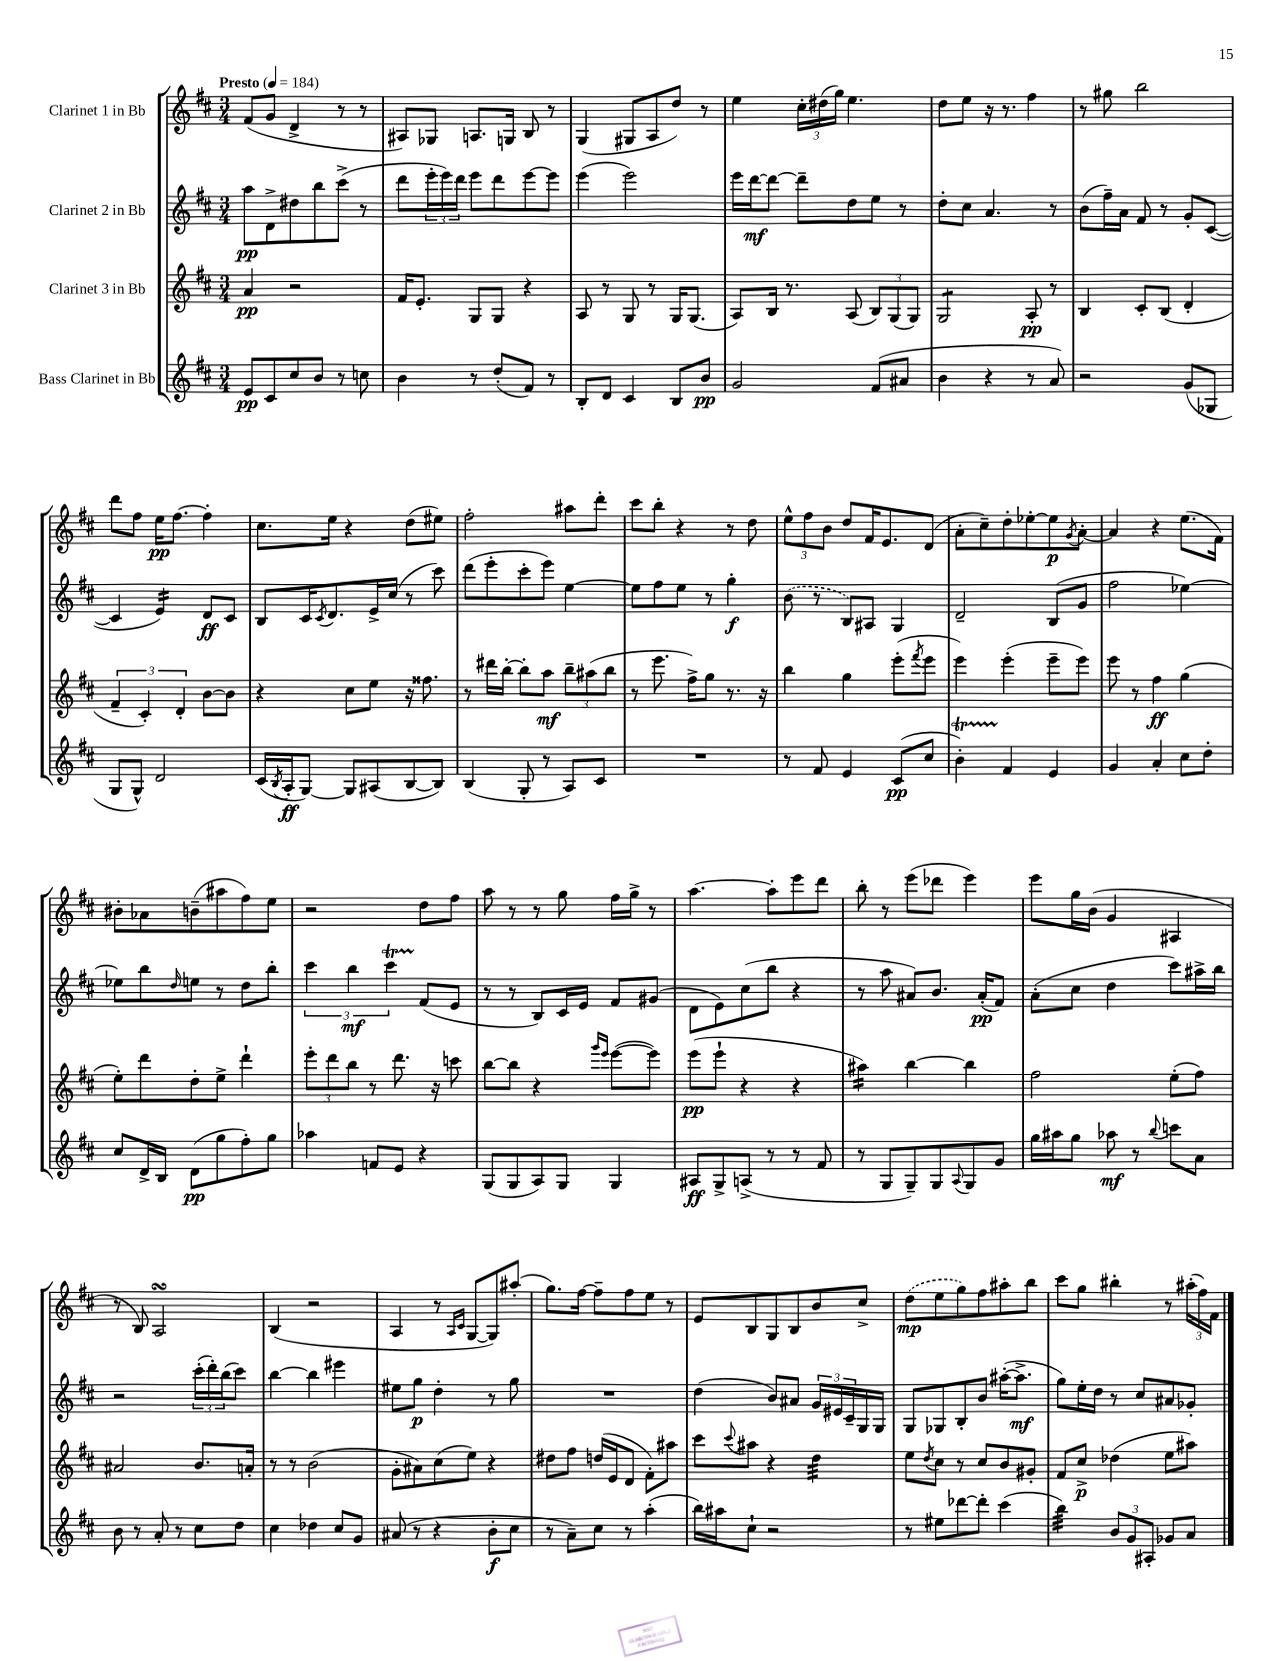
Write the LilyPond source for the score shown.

<<
\new StaffGroup <<
\new Staff = "s0" \with { instrumentName = "Clarinet 1 in Bb" } {
    \clef treble \key d \major \numericTimeSignature \time 3/4 \tempo "Presto" 4 = 184
    fis'8( g'8 d'4-> r8 r8 |
    ais8) ges8 a8. g16 b8 r8 |
    g4( gis8 a8 d''8) r8 |
    e''4 \tuplet 3/2 { cis''16-. dis''16( g''16) } e''4. |
    d''8 e''8 r16 r8. fis''4 |
    r8 gis''8 b''2 |
    d'''8 fis''8 e''16\pp fis''8.~ fis''4-. |
    cis''8. e''16 r4 d''8( eis''8) |
    fis''2-. ais''8 d'''8-. |
    cis'''8 b''8-. r4 r8 d''8 |
    \tuplet 3/2 { e''8-^ fis''8 b'8 } d''8 fis'16 e'8. d'8( |
    a'8-. cis''8--) d''8-. ees''8~-. ees''8\p \acciaccatura { g'8 } a'8~-. |
    a'4 r4 e''8.( fis'16) |
    bis'8-. aes'8 b'8--( ais''8 fis''8) e''8 |
    r2 d''8 fis''8 |
    a''8 r8 r8 g''8 fis''16 g''16-> r8 |
    a''4.~ a''8-. e'''8 d'''8 |
    b''8-. r8 e'''8( des'''8 e'''4) |
    e'''8 g''16 b'16( g'4 ais4 |
    r8 b8) a2\turn |
    b4( r2 |
    a4 r8 \grace { a16 cis'16 } g8~ g8) ais''8-.( |
    g''8.) fis''16~ fis''8-- fis''8 e''8 r8 |
    e'8 b8 g8 b8 b'8 cis''8-> |
    \once \slurDashed d''8\mp( e''8 g''8) fis''8 ais''8-. b''8 |
    cis'''8 g''8 bis''4-. r8 \tuplet 3/2 { ais''16-.( fis''16) fis'16 } \bar "|." |
}
\new Staff = "s1" \with { instrumentName = "Clarinet 2 in Bb" } {
    \clef treble \key d \major \numericTimeSignature \time 3/4
    a''8\pp d'8-> dis''8 b''8 cis'''8->( r8 |
    d'''8 \tuplet 3/2 { e'''16-. e'''16) d'''16 } e'''8 d'''8 e'''8~ e'''8 |
    e'''4( e'''2) |
    e'''16 d'''16~\mf d'''8~ d'''8-- d''8 e''8 r8 |
    d''8-. cis''8 a'4. r8 |
    b'8( fis''16--) a'16 fis'8 r8 g'8-. cis'8~( |
    cis'4 e'4:16) d'8\ff cis'8 |
    b8 cis'16 \acciaccatura { cis'8 } d'8. e'16-> cis''16( r8 cis'''8) |
    d'''8( e'''8-. cis'''8-. e'''8) e''4~ |
    e''8 fis''8 e''8 r8 g''4-.\f |
    \once \slurDashed b'8( r8 b8) ais8 g4 |
    d'2-- b8( g'8 |
    fis''2 ees''4~) |
    ees''8 b''8 \grace { d''16 } e''8 r8 d''8 b''8-. |
    \tuplet 3/2 { cis'''4 b''4\mf cis'''4\startTrillSpan } fis'8\stopTrillSpan( e'8 |
    r8 r8 b8) cis'16 e'16 fis'8 gis'8( |
    d'8 e'8) cis''8( b''8 r4 |
    r8 a''8 ais'8) b'8. ais'16-.\pp( fis'8) |
    a'8-.( cis''8 d''4 cis'''8) ais''16-> b''16 |
    r2 \tuplet 3/2 { cis'''16-.( d'''16-.) b''16( } cis'''8) |
    b''4~ b''4 eis'''4 |
    eis''8 g''8\p d''4-. r8 g''8 |
    R2. |
    d''4( b'8) ais'8 \tuplet 3/2 { g'16 eis'16 cis'16-- } g16 g16 |
    g8 ges8 b8-. b'8 ais''16~-.( ais''8.->\mf |
    g''8) e''16-. d''16 r8 cis''8 ais'8 ges'8-. \bar "|." |
}
\new Staff = "s2" \with { instrumentName = "Clarinet 3 in Bb" } {
    \clef treble \key d \major \numericTimeSignature \time 3/4
    a'4\pp r2 |
    fis'16 e'8.-. g8 g8 r4 |
    a8 r8 g8 r8 g16 g8.( |
    a8) b16 r8. a8( \tuplet 3/2 { b8) g8( g8) } |
    g2:8 a8-.\pp r8 |
    b4 cis'8-. b8( d'4-. |
    \tuplet 3/2 { fis'4-- cis'4-.) d'4-. } b'8~ b'8 |
    r4 cis''8 e''8 r16 fisis''8. |
    r8 dis'''16 b''16~-. b''8-. a''8\mf \tuplet 3/2 { b''8-- ais''8( b''8 } |
    r8 e'''8. fis''16->) g''8 r8. r16 |
    b''4 g''4 e'''8-.( \acciaccatura { fis'''8 } e'''8 |
    e'''4) e'''4-.( e'''8-- e'''8) |
    e'''8 r8 fis''4\ff g''4( |
    e''8-.) d'''8 d''8-. e''8-> d'''4-! |
    \tuplet 3/2 { e'''8-. d'''8 b''8 } r8 d'''8. r16 c'''8 |
    b''8~ b''8 r4 \grace { g'''16 e'''16 } e'''8~( e'''8) |
    e'''8\pp( e'''8-! r4 r4 |
    ais''4:16) b''4~ b''4 |
    fis''2 e''8-.( fis''8) |
    ais'2 b'8. a'16-. |
    r8 r8 b'2( |
    g'8-. ais'8) cis''8( e''8) r4 |
    dis''8 fis''8 d''16( e'16 d'8 fis'8-.) ais''8 |
    cis'''8 \appoggiatura { cis'''8 } ais''8 r4 d''4:32 |
    e''8 \acciaccatura { d''8 } cis''8 r8 cis''8 b'8 gis'8-. |
    fis'8 cis''8->\p des''4( e''8 ais''8) \bar "|." |
}
\new Staff = "s3" \with { instrumentName = "Bass Clarinet in Bb" } {
    \clef treble \key d \major \numericTimeSignature \time 3/4
    e'8\pp cis'8 cis''8 b'8 r8 c''8 |
    b'4 r8 d''8-.( fis'8) r8 |
    b8-. d'8 cis'4 b8 b'8\pp |
    g'2 fis'8( ais'8 |
    b'4 r4 r8 a'8) |
    r2 g'8( ges8 |
    g8 g8-^) d'2 |
    cis'16( \acciaccatura { b8 } a16-.\ff g8~) g8 ais8( b8~ b8) |
    b4( g8-. r8 a8) cis'8 |
    R2. |
    r8 fis'8 e'4 cis'8\pp( cis''8 |
    b'4-.\startTrillSpan) fis'4\stopTrillSpan e'4 |
    g'4 a'4-. cis''8 d''8-. |
    cis''8 d'16-> b16 d'8\pp( g''8 fis''8-.) g''8 |
    aes''4 f'8 e'8 r4 |
    g8( g8 a8) g8 g4 |
    ais8\ff g8-> a8->( r8 r8 fis'8 |
    r8 g8 g8--) g8 \appoggiatura { a8 } g8 g'8 |
    g''16 ais''16 g''8 aes''8\mf r8 \appoggiatura { b''8 } c'''8 a'8 |
    b'8 r8 a'8-. r8 cis''8 d''8 |
    cis''4 des''4 cis''8 g'8 |
    ais'8( r8 r4 b'8-.\f cis''8 |
    r8 a'8--) cis''8 r8 a''4-.( |
    b''16) ais''16 cis''8-! r2 |
    r8 eis''8 des'''8~ des'''8-. cis'''4( |
    b''4:32) \tuplet 3/2 { b'8 g'8 ais8-. } ges'8 a'8 \bar "|." |
}
>>
>>
\layout { \context { \Score \remove "Bar_number_engraver" } }
